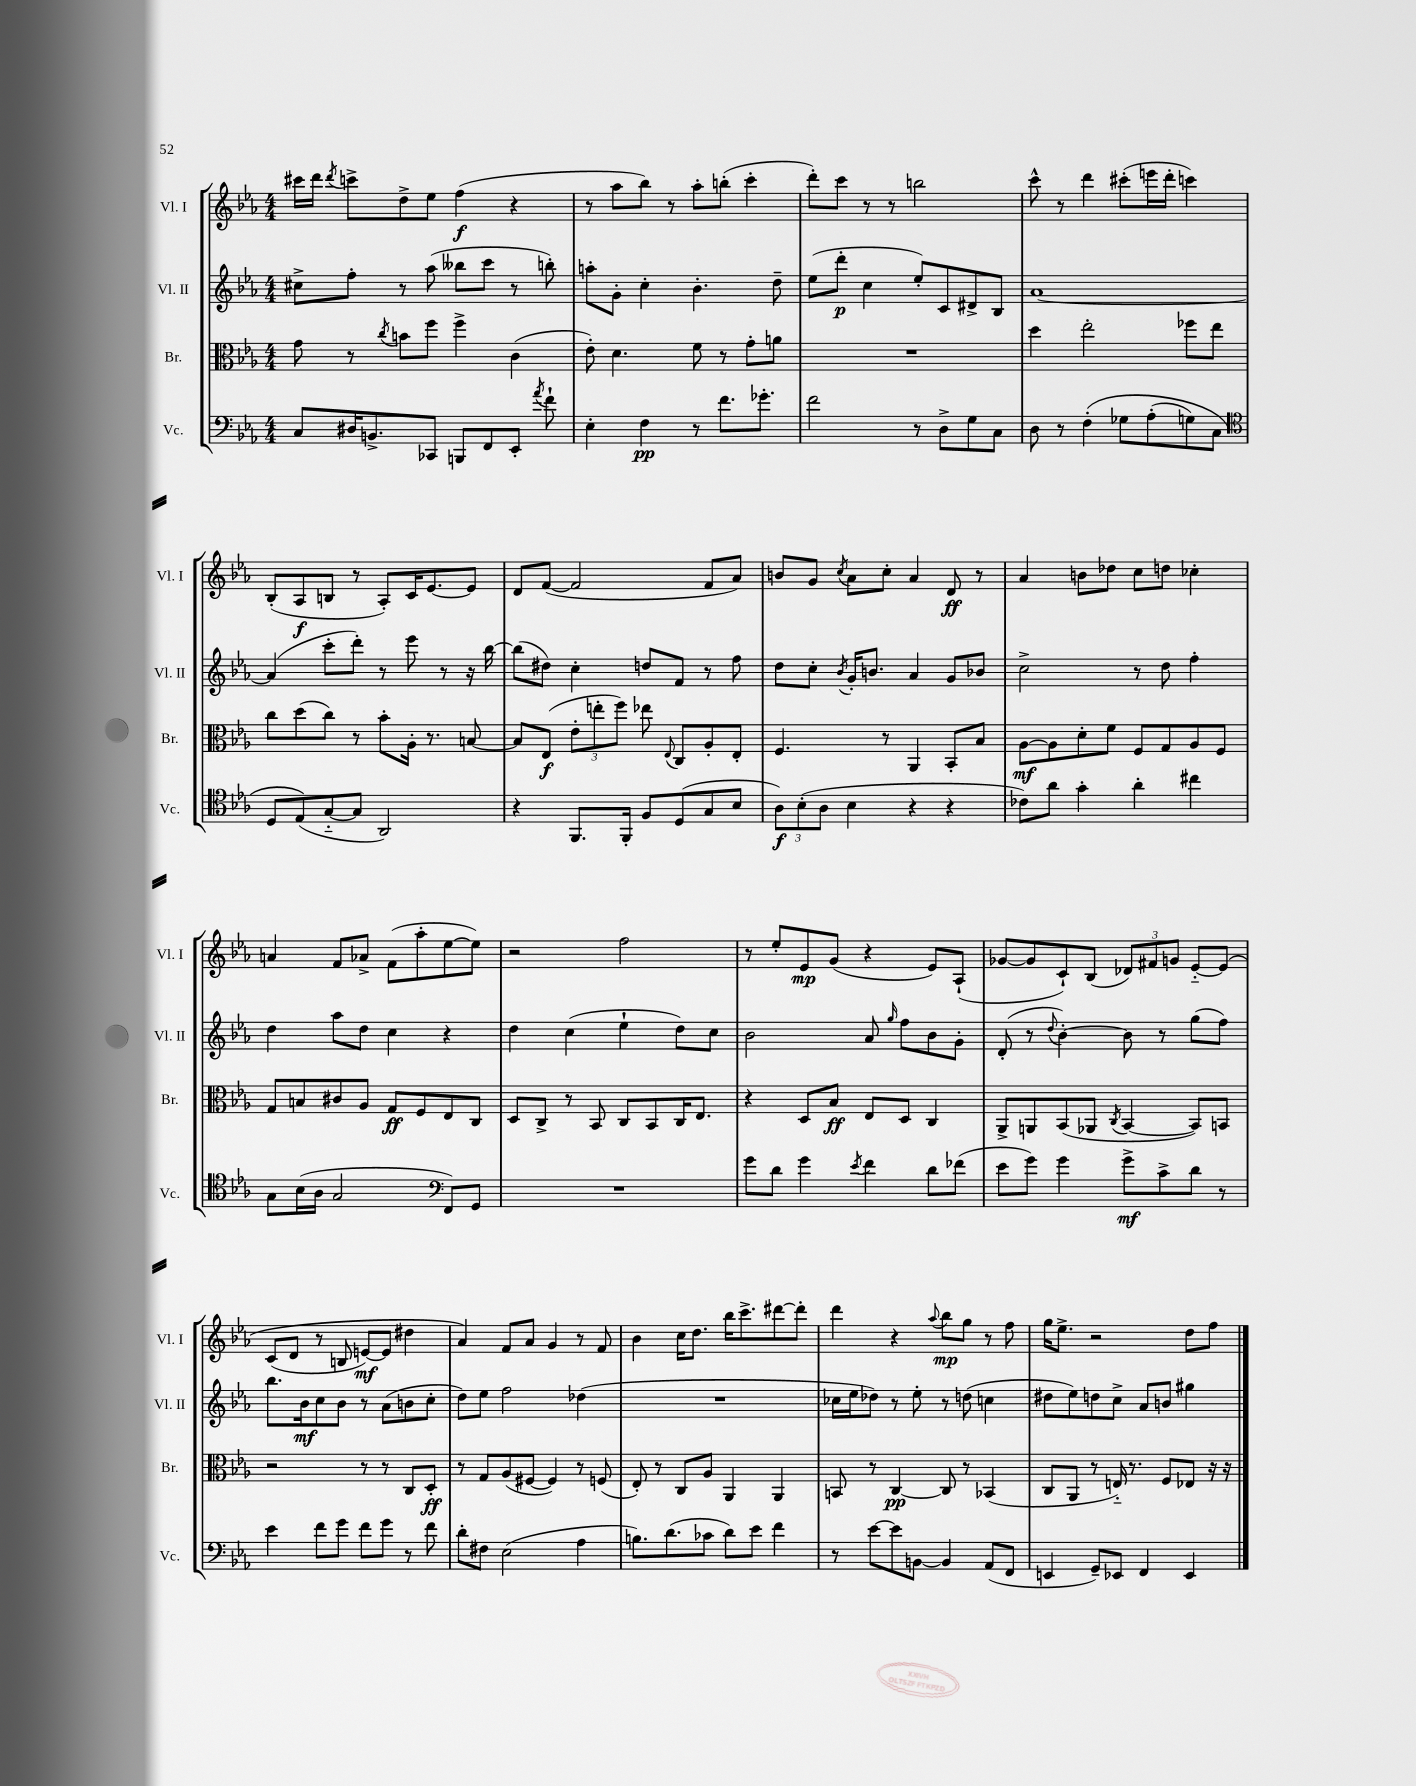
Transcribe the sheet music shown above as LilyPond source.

<<
\new StaffGroup <<
\new Staff = "s0" \with { instrumentName = "Vl. I" shortInstrumentName = "Vl. I" } {
    \clef treble \key ees \major \numericTimeSignature \time 4/4
    \autoBeamOff cis'''16[ d'''16] \acciaccatura { d'''8 } c'''8[-> d''8-> ees''8] f''4\f( r4 |
    r8 aes''8[ bes''8]) r8 aes''8[-. b''8]-.( c'''4-. |
    d'''8[-.) c'''8] r8 r8 b''2 |
    c'''8-^ r8 d'''4 cis'''8[-.( e'''16 d'''16]-. c'''4) |
    bes8[-.( aes8\f b8] r8 aes8[-.) c'16 ees'8.~ ees'8] |
    d'8[ f'8]~( f'2 f'8[ aes'8]) |
    b'8[ g'8] \acciaccatura { c''8 } aes'8[ c''8]-. aes'4 d'8\ff r8 |
    aes'4 b'8[ des''8] c''8[ d''8] ces''4-. |
    a'4 f'8[ aes'8]-> f'8[( aes''8-. ees''8~ ees''8]) |
    r2 f''2 |
    r8 ees''8[-. ees'8\mp g'8]( r4 ees'8[) aes8]-!( |
    ges'8[~ ges'8 c'8-!) bes8]( \tuplet 3/2 { des'8[) fis'8 g'8] } ees'8[~-_ ees'8]\( |
    c'8[( d'8] r8 b8 e'8[~\mf) e'8] dis''4 |
    aes'4\) f'8[ aes'8] g'4 r8 f'8 |
    bes'4 c''16[ d''8.] bes''16[ c'''8.-> dis'''8~ dis'''8]-. |
    d'''4 r4 \appoggiatura { aes''8 } bes''8[\mp g''8] r8 f''8 |
    g''16[ ees''8.]-> r2 d''8[ f''8] \bar "|." |
}
\new Staff = "s1" \with { instrumentName = "Vl. II" shortInstrumentName = "Vl. II" } {
    \clef treble \key ees \major \numericTimeSignature \time 4/4
    \autoBeamOff cis''8[-> f''8]-. r8 aes''8( beses''8[ c'''8] r8 b''8-.) |
    a''8[-. g'8]-. c''4-. bes'4.-. d''8-- |
    ees''8[( d'''8]-.\p c''4 ees''8[-.) c'8 dis'8-> bes8] |
    aes'1~ |
    aes'4( c'''8[-. d'''8]-.) r8 ees'''8 r8 r16 bes''16~ |
    bes''8[( dis''8]) c''4-. d''8[ f'8] r8 f''8 |
    d''8[ c''8]-. \acciaccatura { bes'8 } g'16[-. b'8.] aes'4 g'8[ bes'8] |
    c''2-> r8 d''8 f''4-. |
    d''4 aes''8[ d''8] c''4 r4 |
    d''4 c''4( ees''4-! d''8[) c''8] |
    bes'2 aes'8 \grace { g''16 } f''8[ bes'8 g'8]-. |
    d'8-.( r8 \appoggiatura { d''8 } bes'4~-.) bes'8 r8 g''8[( f''8]) |
    bes''8.[ bes'16\mf c''8 bes'8] r8 aes'8[( b'8 c''8]-. |
    d''8[) ees''8] f''2 des''4( |
    R1 |
    ces''16[ ees''16 des''8]) r8 ees''8-. r8 d''8( c''4 |
    dis''8[ ees''8) d''8 c''8]-> aes'8[ b'8] gis''4 \bar "|." |
}
\new Staff = "s2" \with { instrumentName = "Br." shortInstrumentName = "Br." } {
    \clef alto \key ees \major \numericTimeSignature \time 4/4
    \autoBeamOff g'8 r8 \acciaccatura { c''8 } b'8[ f''8] f''4-> c'4( |
    ees'8-.) d'4. f'8 r8 g'8[-. a'8] |
    R1 |
    d''4 ees''2-. fes''8[ ees''8] |
    c''8[ d''8( c''8]) r8 bes'8[-. aes16]-. r8. b8~ |
    b8[ ees8]\f( \tuplet 3/2 { ees'8[-. e''8-. f''8]) } ees''8 \appoggiatura { ees8 } c8[ aes8-. ees8]-. |
    f4. r8 aes,4 bes,8[-. bes8] |
    aes8[~\mf aes8 d'8-. f'8] f8[ g8 aes8 f8] |
    g8[ b8 cis'8 aes8] g8[\ff f8 ees8 c8] |
    d8[ c8]-> r8 bes,8 c8[ bes,8 c16 ees8.] |
    r4 d8[ bes8]\ff ees8[ d8] c4 |
    aes,8[-> a,8 bes,8( aes,8] \acciaccatura { c8 } bes,4~ bes,8[) b,8] |
    r2 r8 r8 c8[ d8]-.\ff |
    r8 g8[ aes8( fis8]~ fis4) r8 f8( |
    ees8-.) r8 c8[ aes8] aes,4 aes,4 |
    b,8 r8 c4~\pp c8 r8 bes,4( |
    c8[ aes,8] r8 e16-_) r8. f8[ ees8] r16 r16 \bar "|." |
}
\new Staff = "s3" \with { instrumentName = "Vc." shortInstrumentName = "Vc." } {
    \clef bass \key ees \major \numericTimeSignature \time 4/4
    \autoBeamOff c8[ dis16 b,8.-> ces,8] b,,8[ f,8 ees,8]-. \acciaccatura { aes'8 } f'8-! |
    ees4-. f4\pp r8 f'8.[ ges'8.]-. |
    f'2 r8 d8[-> g8 c8] |
    d8 r8 f4-.\( ges8[ aes8-.( g8) c8] |
    \clef tenor d8[ ees8(\) g8~-_ g8] aes,2) |
    r4 f,8.[ f,16]-. f8[ d8( g8 bes8] |
    \tuplet 3/2 { aes8[\f) bes8-.( aes8] } bes4 r4 r4 |
    ces'8[) aes'8] g'4-. aes'4-. cis''4 |
    g8[ bes16( aes16] g2 \clef bass f,8[) g,8] |
    R1 |
    g'8[ d'8] g'4 \acciaccatura { ees'8 } f'4 d'8[ fes'8]( |
    ees'8[ g'8]) g'4 g'8[->\mf c'8-> d'8] r8 |
    ees'4 f'8[ g'8] f'8[ g'8] r8 f'8 |
    d'8[-. fis8] ees2( aes4 |
    b8.[) d'8.( ces'8] d'8[) ees'8] f'4 |
    r8 ees'8[~ ees'8 b,8]~ b,4 aes,8[( f,8] |
    e,4 g,8[--) ees,8] f,4 ees,4 \bar "|." |
}
>>
>>
\layout { \context { \Score \remove "Bar_number_engraver" } }
